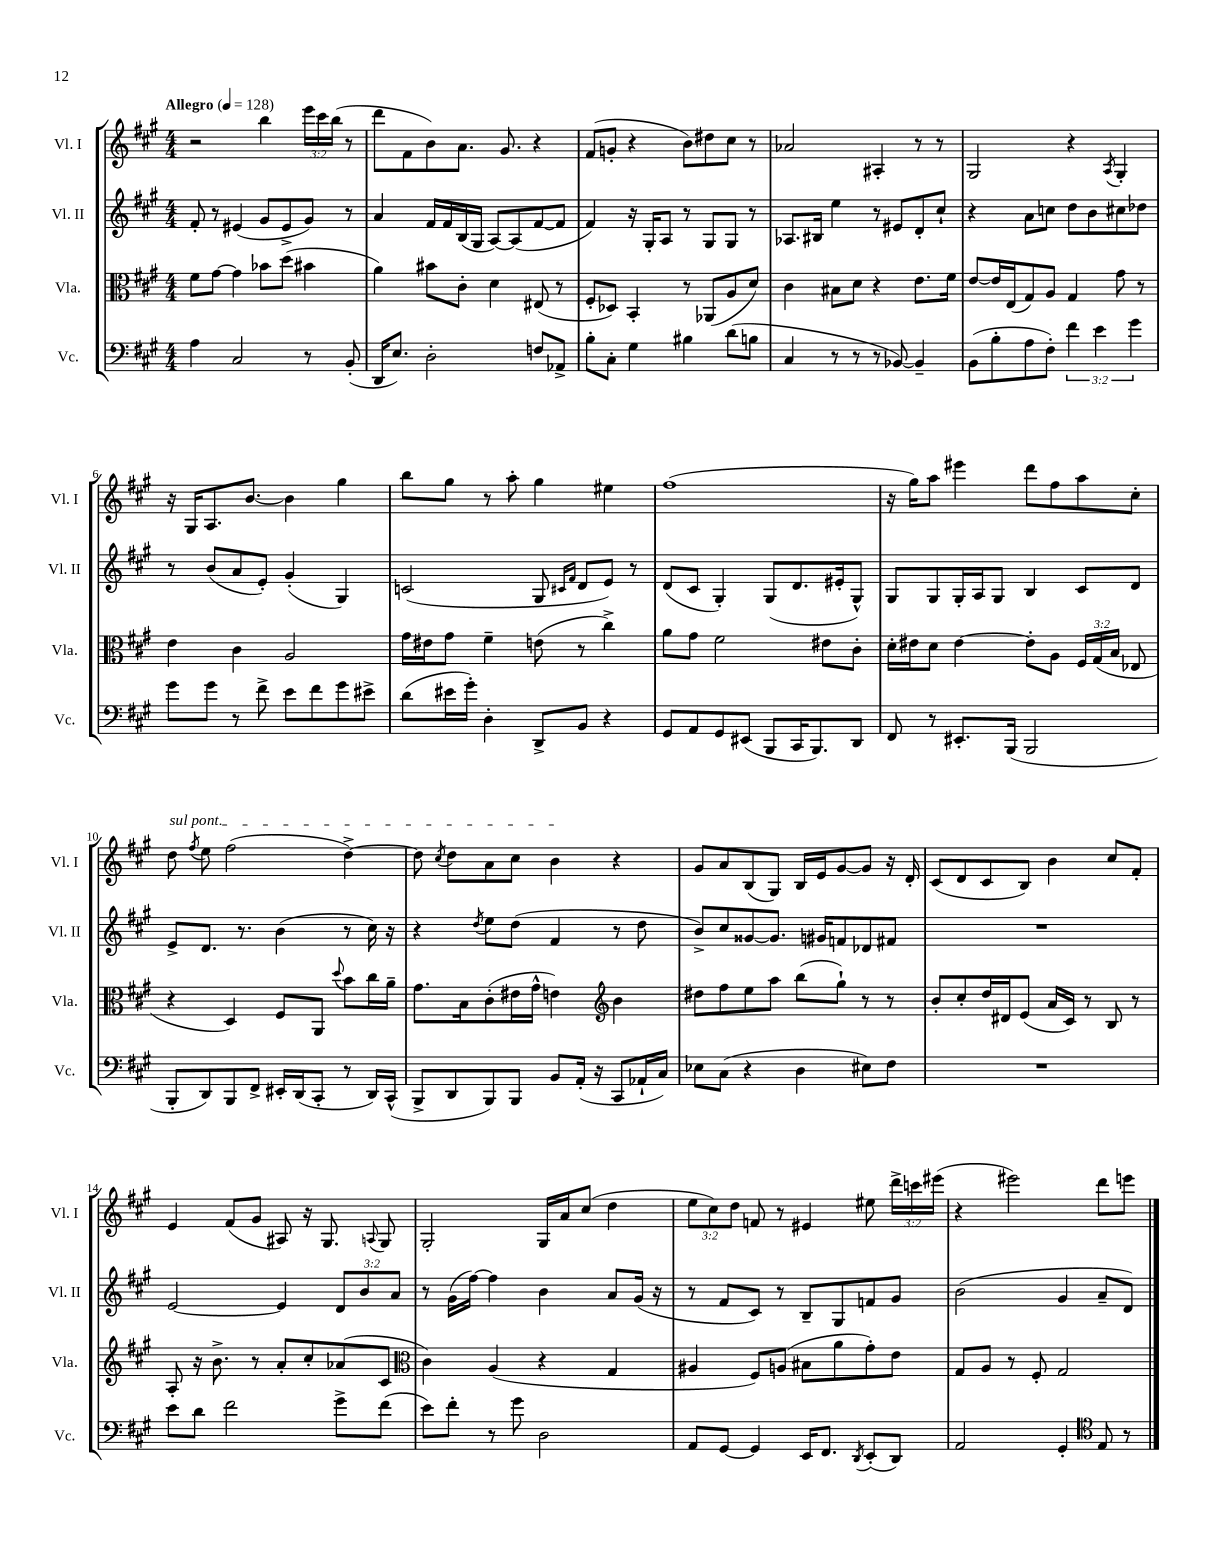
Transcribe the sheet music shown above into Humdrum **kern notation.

**kern	**kern	**kern	**kern
*part4	*part3	*part2	*part1
*staff4	*staff3	*staff2	*staff1
*I"Vc.	*I"Vla.	*I"Vl. II	*I"Vl. I
*I'Vc.	*I'Vla.	*I'Vl. II	*I'Vl. I
*clefF4	*clefC3	*clefG2	*clefG2
*k[f#c#g#]	*k[f#c#g#]	*k[f#c#g#]	*k[f#c#g#]
*M4/4	*M4/4	*M4/4	*M4/4
*MM128	*MM128	*MM128	*MM128
=1	=1	=1	=1
!	!	!	!LO:TX:a:B:t=Allegro
4A\	8f#\L	8f#'/	2r
.	[8g#\J	8r	.
2C#/	4g#\]	(4e#X/	.
.	8b-X\L	8g#/L	4bb\
.	(8dd\J	8e#^/	.
8r	4b#X\	8g#/J)	24eee\LL
.	.	.	24ccc#\
.	.	.	(24bb\JJ
(8BB'/	.	8r	8r
=2	=2	=2	=2
16DD/KL	4a\)	4a/	8ddd\L
8.E/J)	.	.	.
.	.	.	8f#\
2D'\	8b#X\L	16f#/LL	8b\)
.	.	16f#/	.
.	8c#'\J	(16B/	8.a\J
.	.	16G#/JJ	.
.	4d\	[8A/L)	.
.	.	.	8.g#/
.	.	(8A/]	.
8Fn/L	(8E#X/	[8f#/	4r
8AA-X^/J	8r	8f#/J]	.
=3	=3	=3	=3
8B'\L	8F#'/L	4f#/)	(8f#/L
8C#'\J	8D-X/J)	.	8gn'/J
4G#\	4BB'/	16r	4r
.	.	16G#'/KL	.
.	.	8A/J	.
4B#X\	8r	8r	8b\L)
.	(8AA-X/L	8G#/L	8dd#X\
(8d\L	8A/	8G#/J	8cc#\J
8Bn\J	8d/J)	8r	8r
=4	=4	=4	=4
4C#/	4c#\	8.A-X/L	2a-X/
.	.	16B#X/Jk	.
8r	8B#X\L	4ee\	.
8r	8d\J	.	.
8r	4r	8r	4A#X'/
[8BB-X/)	.	8e#X/L	.
4BB-~/]	8.e\L	8d'/	8r
.	.	8cc#`/J	8r
.	16f#\Jk	.	.
=5	=5	=5	=5
(8BB\L	[8e/L	4r	2G#/
8B'\	16e/L]	.	.
.	(16E/J	.	.
8A\	8G#/)	8a\L	.
8F#'\J)	8A/J	8ccn\J	.
6f#\	4G#/	8dd\L	4r
.	.	8b\	.
6e\	.	.	.
.	.	.	8qA/
.	8g#\	8cc#X\	4G#'/
6g#\	.	.	.
.	8r	8dd-X\J	.
!!LO:LB:g=z
=6	=6	=6	=6
8g#\L	4e\	8r	16r
.	.	.	16G#/KL
8g#\J	.	(8b/L	8.A/
8r	4c#\	8a/	.
.	.	.	[8.b/J
8f#^\	.	8e'/J)	.
8e\L	2A/	(4g#'/	4b\]
8f#\	.	.	.
8g#\	.	4G#/)	4gg#\
8e#X^\J	.	.	.
=7	=7	=7	=7
(8d\L	16g#\LL	(2cn/	8bb\L
.	16e#X\J	.	.
16e#X\L	8g#\J	.	8gg#\J
16g#'\JJ)	.	.	.
4D'\	4f#~\	.	8r
.	.	.	8aa'\
8DD^/L	(8en\	8G#/	4gg#\
.	.	16qqc#X/LL	.
.	.	16qqf#/JJ	.
8BB/J	8r	8d/L	.
4r	4cc#^\)	8e/J)	4ee#X\
.	.	8r	.
=8	=8	=8	=8
8GG#/L	8a\L	(8d/L	(1ff#
8AA/	8g#\J	8c#/J	.
8GG#/	2f#\	4G#'/)	.
(8EE#X/J	.	.	.
8BBB/L	.	(8G#/L	.
16CC#/K	.	8.d/	.
8.BBB/)	.	.	.
.	8e#X\L	.	.
.	.	16e#X'/k	.
8DD/J	8c#'\J	8G#^^/J)	.
=9	=9	=9	=9
8FF#/	16d'\LL	8G#/L	16r
.	16e#X\J	.	16gg#\KL)
8r	8d\J	8G#/	8aa\J
8.EE#X'/L	[4e#\	16G#'/L	4eee#X\
.	.	16A/J	.
.	.	8G#/J	.
(16BBB/Jk	.	.	.
2BBB/	8e#'\L]	4B/	8ddd\L
.	8A\J	.	8ff#\
.	24F#/LL	8c#/L	8aa\
.	(24G#/	.	.
.	24B/JJ	.	.
.	8E-X/	8d/J	8cc#'\J
!!LO:LB:g=z
=10	=10	=10	=10
!	!	!	!LO:TX:a:i:t=sul pont.
8BBB'/L	4r	8e^/L	8dd\
.	.	.	8qff#/
8DD/)	.	8.d/J	8ee\
8BBB/	4D/)	.	(2ff#\
.	.	8.r	.
8FF#^/J	.	.	.
16EE#X'/LL	8F#/L	(4b\	.
(16DD/J	.	.	.
8CC#'/J	8AA/J	.	.
.	8qqdd/	.	.
8r	8b\L	8r	[4dd^\)
16DD/LL)	16cc#\L	16cc#\)	.
(16CC#^^/JJ	16a~\JJ	16r	.
=11	=11	=11	=11
8BBB^/L	8.g#\L	4r	8dd\]
.	.	.	8qcc#/
8DD/	.	.	8dd\L
.	16B\k	.	.
.	.	8qdd/	.
8BBB/)	(8c#'\	8ee\L	8a\
8BBB/J	16e#X\L	(8dd\J	8cc#\J
.	16g#^^\JJ	.	.
8BB/L	4en\)	4f#/	4b\
(16AA'/Jk	.	.	.
16r	.	.	.
*	*clefG2	*	*
8CC#/L	4b\	8r	4r
16AA-X`/L	.	8dd\	.
16C#/JJ)	.	.	.
=12	=12	=12	=12
8E-X\L	8dd#X\L	8b^/L)	8g#/L
(8C#\J	8ff#\	8cc#/	8a/
4r	8ee\	[8g##X/	(8B/
.	8aa\J	8.g##/J]	8G#/J)
4D\	(8bb\L	.	16B/LL
.	.	16g#X/KL	16e/J
.	8gg#`\J)	8fn/	[8g#/
8E#X\L)	8r	8d-X/	8g#/J]
8F#\J	8r	8f#X/J	16r
.	.	.	16d'/
=13	=13	=13	=13
1r	8b'/L	1r	(8c#/L
.	8cc#'/	.	8d/
.	16dd/L	.	8c#/
.	16d#X/J	.	.
.	(8e/J	.	8B/J)
.	16a/LL	.	4b\
.	16c#/JJ)	.	.
.	8r	.	.
.	8B/	.	8cc#/L
.	8r	.	8f#'/J
!!LO:LB:g=z
=14	=14	=14	=14
8e\L	8A'/	[2e/	4e/
8d\J	16r	.	.
.	8.b^\	.	.
2f#\	.	.	(8f#/L
.	8r	.	8g#/J
.	8a'/L	4e/]	8A#X/)
.	8cc#'/	.	16r
.	.	.	8.G#/
8g#^\L	(8a-X/	12d/L	.
.	.	12b/	.
.	.	.	8qqAn/
(8f#\J	8c#/J	.	8G#/
.	.	12a/J	.
=15	=15	=15	=15
*	*clefC3	*	*
8e\L)	4c#\)	8r	2G#'/
8f#'\J	.	(16g#\LL	.
.	.	[16ff#\JJ)	.
8r	(4A/	4ff#\]	.
8g#\	.	.	.
2D\	4r	4b\	16G#/LL
.	.	.	16a/J
.	.	.	(8cc#/J
.	4G#/	8a/L	4dd\
.	.	(16g#/Jk	.
.	.	16r	.
=16	=16	=16	=16
8AA/L	4A#X/	8r	12ee\L
.	.	.	12cc#\)
[8GG#/J	.	8f#/L	.
.	.	.	12dd\J
4GG#/]	8F#/L)	8c#/J)	8fn/
.	(8An/J	8r	8r
16EE/KL	8B#X\L	8B~/L	4e#X/
8.FF#/J	.	.	.
.	8a\	8G#/	.
8qDD/	.	.	.
(8EE'/L	8g#'\)	8fn/	8ee#X\
8DD/J)	8e\J	8g#/J	24ddd^\LL
.	.	.	24cccn\
.	.	.	(24eee#X\JJ
=17	=17	=17	=17
2AA/	8G#/L	(2b\	4r
.	8A/J	.	.
.	8r	.	2eee#X\)
.	8F#'/	.	.
4GG#'/	2G#/	4g#/	.
*clefC4	*	*	*
8E/	.	8a~/L	8ddd\L
8r	.	8d/J)	8eeen\J
==	==	==	==
*-	*-	*-	*-
